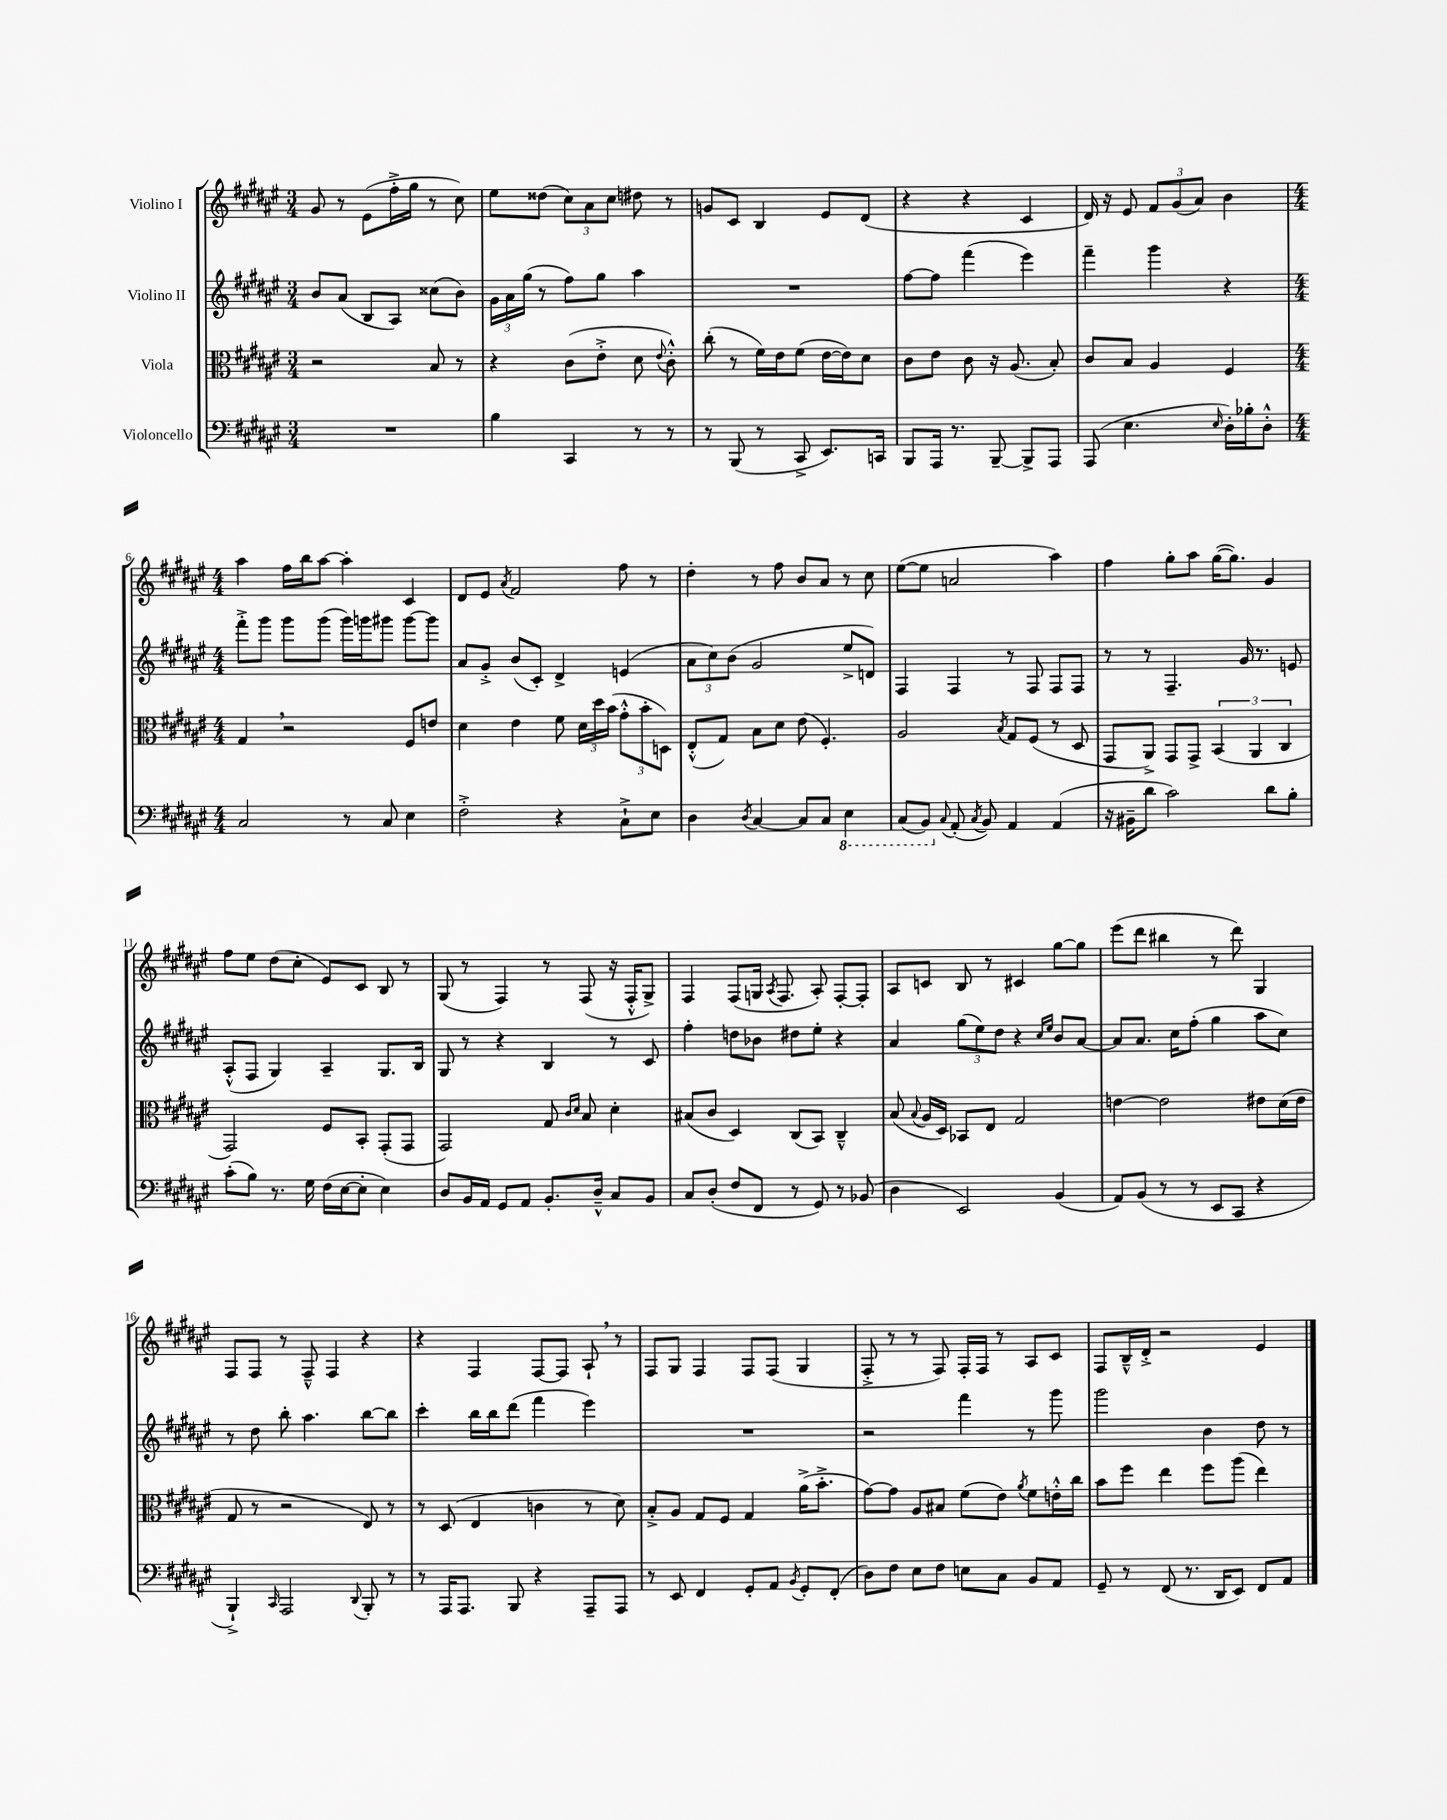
<<
\new StaffGroup <<
\new Staff = "s0" \with { instrumentName = "Violino I" } {
    \clef treble \key fis \major \numericTimeSignature \time 3/4
    \autoBeamOff gis'8 r8 eis'8[( fis''16-.-> gis''16] r8 cis''8) |
    eis''8[ disis''8]( \tuplet 3/2 { cis''8[) ais'8 cis''8] } dis''8 r8 |
    g'8[ cis'8] b4 eis'8[ dis'8]( |
    r4 r4 cis'4 |
    dis'16) r16 eis'8 \tuplet 3/2 { fis'8[ gis'8( ais'8]) } b'4 |
    \numericTimeSignature \time 4/4 ais''4 fis''16[ b''16 ais''8]~ ais''4-. cis'4 |
    dis'8[ eis'8] \acciaccatura { ais'8 } fis'2 fis''8 r8 |
    dis''4-. r8 fis''8 b'8[ ais'8] r8 cis''8 |
    eis''8[~( eis''8] a'2 ais''4) |
    fis''4 gis''8[-. ais''8] gis''16[~( gis''8.]) gis'4 |
    fis''8[ eis''8] dis''8[( cis''8]-. eis'8[) cis'8] b8 r8 |
    gis8( r8 fis4) r8 fis8( r16 fis16[-.-^ gis8]->) |
    fis4 fis8[( g16] \acciaccatura { ais8 } fis8. ais8-.) fis8[~-. fis8]-. |
    ais8[ c'8] b8 r8 cis'4 gis''8[~ gis''8] |
    eis'''8[( dis'''8] bis''4 r8 dis'''8) gis4 |
    fis8[ fis8] r8 fis8---^ fis4 r4 |
    r4 fis4 fis8[~ fis8] ais8-! \breathe r8 |
    fis8[ gis8] fis4 fis8[ fis8]( gis4 |
    fis8-.-> r8 r8 fis8) fis16[-. fis16] r8 ais8[ cis'8] |
    fis8[ b16---^ dis'16]-.-> r2 eis'4 \bar "|." |
}
\new Staff = "s1" \with { instrumentName = "Violino II" } {
    \clef treble \key fis \major \numericTimeSignature \time 3/4
    \autoBeamOff b'8[ ais'8]( b8[ ais8]) cisis''8[( b'8]) |
    \tuplet 3/2 { gis'16[ ais'16 gis''16]( } r8 fis''8[) gis''8] ais''4 |
    R2. |
    fis''8[~ fis''8] fis'''4( eis'''4) |
    fis'''4-- gis'''4 r4 |
    \numericTimeSignature \time 4/4 fis'''8[-.-> gis'''8] gis'''8[ gis'''8]( gis'''16[) g'''16 gis'''8] gis'''8[~ gis'''8] |
    ais'8[ gis'8]-.-> b'8[( cis'8]-.) dis'4-> e'4( |
    \tuplet 3/2 { ais'8[ cis''8) b'8]( } gis'2 eis''8[-> d'8]) |
    fis4 fis4 r8 fis8 fis8[ fis8] |
    r8 r8 fis4.-- gis'16 r8. e'8 |
    ais8[-.-^( fis8] gis4) ais4-- gis8.[ b16] |
    gis8 r8 r4 b4 r8 cis'8 |
    fis''4-. d''8[ bes'8] dis''8[ eis''8]-. r4 |
    ais'4 \tuplet 3/2 { gis''8[( eis''8) dis''8] } r4 \grace { cis''16[ eis''16] } b'8[ ais'8]~ |
    ais'8[ ais'8.] cis''16[ fis''8]-.( gis''4 ais''8[ cis''8]) |
    r8 dis''8 b''8-. ais''4. b''8[~ b''8] |
    cis'''4-. b''16[ b''16 dis'''8]( fis'''4 eis'''4) |
    R1 |
    r2 fis'''4 r8 gis'''8 |
    gis'''2 b'4 dis''8 r8 \bar "|." |
}
\new Staff = "s2" \with { instrumentName = "Viola" } {
    \clef alto \key fis \major \numericTimeSignature \time 3/4
    \autoBeamOff r2 b8 r8 |
    r4 cis'8[( eis'8]-.-> dis'8 \appoggiatura { eis'8 } cis'8-.-^) |
    cis''8-.( r8 fis'16[) eis'16 fis'8]( eis'16[~ eis'16) dis'8] |
    cis'8[ eis'8] cis'8 r16 ais8.( b8-.) |
    cis'8[ b8] ais4 fis4 |
    \numericTimeSignature \time 4/4 gis4 \breathe r2 fis8[ e'8] |
    dis'4 eis'4 fis'8 \tuplet 3/2 { dis'16[ dis''16 b'16]( } \tuplet 3/2 { gis'8[-.-^ b'8-. d8]) } |
    eis8[-.-^( gis8]) b8[ dis'8] eis'8( fis4.-.) |
    ais2 \acciaccatura { b8 } gis8[ fis8]( r8 dis8 |
    gis,8[ ais,8]->) gis,8[ gis,8]-> \tuplet 3/2 { b,4( ais,4 cis4 } |
    gis,2) fis8[ b,8]-. gis,8[-.( gis,8] |
    gis,2) gis8 \grace { cis'16[ dis'16] } b8 dis'4-. |
    bis8[( cis'8] dis4) cis8[( b,8]) cis4---^ |
    b8( \appoggiatura { b8 } ais16[ dis16]) bes,8[ eis8] gis2 |
    e'4~ e'2 eis'8[ dis'16( eis'16] |
    gis8 r8 r2 eis8) r8 |
    r8 dis8( eis4 c'4 r8 dis'8) |
    b8[-.-> ais8] gis8[ fis8] gis4 ais'16[->( b'8.]-.-> |
    gis'8[~) gis'8] ais8[ bis8] fis'8[( eis'8]) \acciaccatura { ais'8 } fis'8[ e'16-.-^ cis''16] |
    b'8[ fis''8] eis''4 fis''8[ ais''8]( eis''4) \bar "|." |
}
\new Staff = "s3" \with { instrumentName = "Violoncello" } {
    \clef bass \key fis \major \numericTimeSignature \time 3/4
    \autoBeamOff R2. |
    b4 cis,4 r8 r8 |
    r8 b,,8( r8 cis,8-> eis,8.[) c,16] |
    b,,8[ ais,,16] r8. b,,8~-- b,,8[-> ais,,8] |
    ais,,8( eis4. \grace { eis16 } dis16[-.) bes16-. dis8]-.-^ |
    \numericTimeSignature \time 4/4 cis2 r8 cis8 eis4 |
    fis2-.-> r4 cis8[-!-> eis8] |
    dis4 \acciaccatura { dis8 } cis4~ cis8[ cis8] \ottava #-1 eis,4 |
    cis,8[( b,,8]) \ottava #0 \appoggiatura { cis8 } ais,8-.( \acciaccatura { cis8 } b,8) ais,4 ais,4( |
    r16 bis,16[-- dis'8] cis'2) dis'8[ b8]-. |
    cis'8[-.( b8]) r8. gis16 fis16[( eis16~ eis8]-. eis4) |
    dis8[ b,16 ais,16] gis,8[ ais,8] b,8.[-. dis16]---^ cis8[ b,8] |
    cis8[ dis8]-.( fis8[ fis,8] r8 gis,8) r8 bes,8( |
    dis4 eis,2) b,4( |
    ais,8[) b,8]( r8 r8 eis,8[ cis,8] r4 |
    b,,4-!->) \grace { cis,16 } ais,,2 \appoggiatura { dis,8 } b,,8-. r8 |
    r8 ais,,16[ ais,,8.] b,,8 r4 ais,,8[-- ais,,8] |
    r8 eis,8 fis,4 gis,8[-. ais,8] \acciaccatura { b,8 } gis,8[-. fis,8]-.( |
    dis8[) fis8] eis8[ fis8] e8[ cis8] b,8[ ais,8] |
    gis,8-- r8 fis,8( r8. dis,16[ eis,8]) fis,8[ ais,8] \bar "|." |
}
>>
>>
